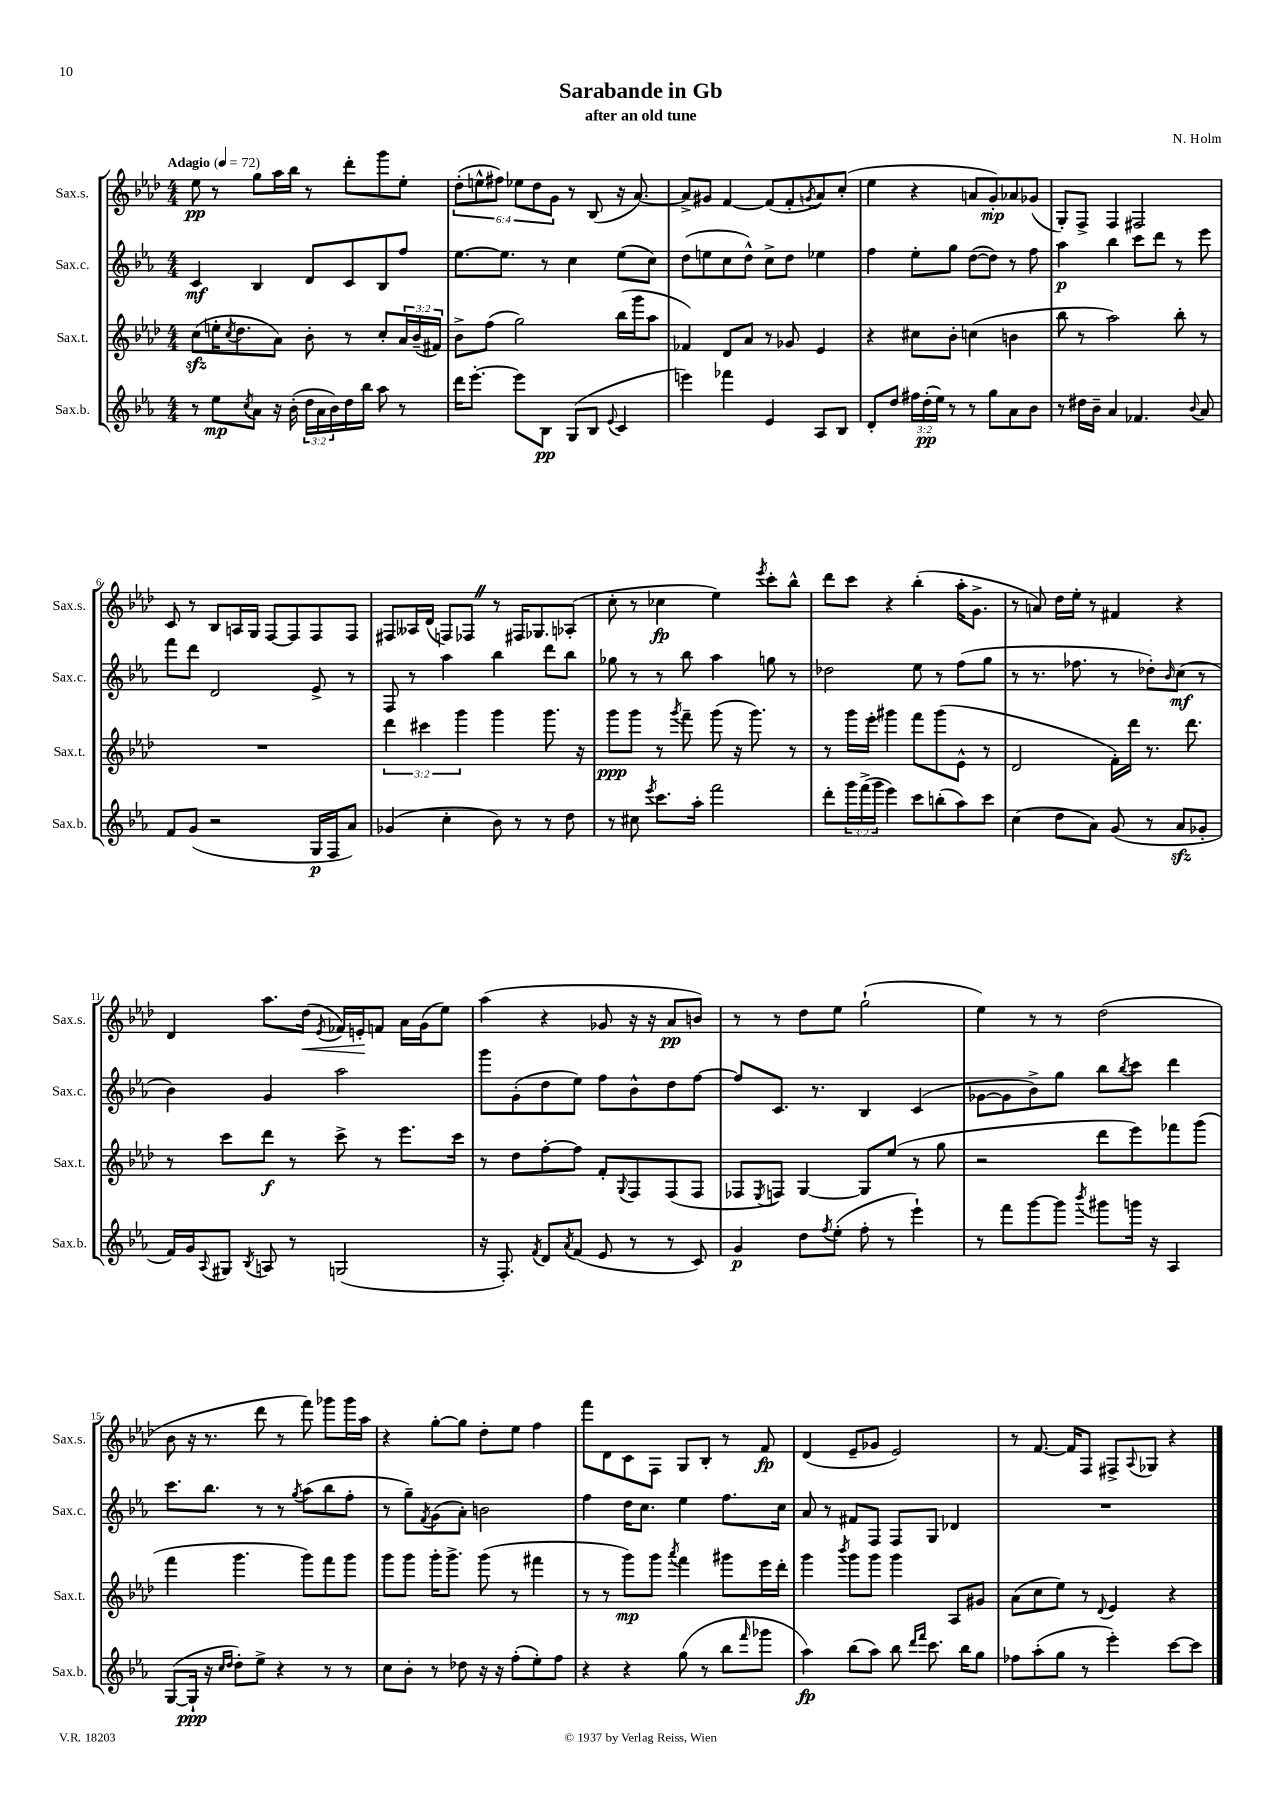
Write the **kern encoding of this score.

**kern	**dynam	**kern	**dynam	**kern	**dynam	**kern	**dynam
*part4	*part4	*part3	*part3	*part2	*part2	*part1	*part1
*staff4	*staff4	*staff3	*staff3	*staff2	*staff2	*staff1	*staff1
*I"Sax.b.	*	*I"Sax.t.	*	*I"Sax.c.	*	*I"Sax.s.	*
*I'Sax.b.	*	*I'Sax.t.	*	*I'Sax.c.	*	*I'Sax.s.	*
*clefG2	*	*clefG2	*	*clefG2	*	*clefG2	*
*k[b-e-a-]	*	*k[b-e-a-d-]	*	*k[b-e-a-]	*	*k[b-e-a-d-]	*
*M4/4	*	*M4/4	*	*M4/4	*	*M4/4	*
*MM72	*	*MM72	*	*MM72	*	*MM72	*
=1	=1	=1	=1	=1	=1	=1	=1
!	!	!	!	!	!	!LO:TX:a:B:t=Adagio	!
8r	.	(8cczz\L	.	4c/	mf	8ee-\	pp
8ee-\L	mp	16een'\K	.	.	.	8r	.
.	.	8qcc/	.	.	.	.	.
.	.	8.dd-\	.	.	.	.	.
8qcc/	.	.	.	.	.	.	.
8a-\J	.	.	.	4B-/	.	8gg\L	.
16r	.	8a-\J)	.	.	.	16aa-\L	.
(16b-'\	.	.	.	.	.	16bb-\JJ	.
24dd\LL	.	8b-'\	.	8d/L	.	8r	.
24a-\	.	.	.	.	.	.	.
24b-\)	.	.	.	.	.	.	.
16dd\	.	8r	.	8c/	.	8ddd-'\L	.
16bb-\JJ	.	.	.	.	.	.	.
8aa-\	.	8cc'/L	.	8B-/	.	8ggg\	.
8r	.	24a-/L	.	8ff/J	.	8ee-'\J	.
.	.	(24b-~/	.	.	.	.	.
.	.	24f#X/JJ)	.	.	.	.	.
=2	=2	=2	=2	=2	=2	=2	=2
16ddd\KL	.	8b-^\L	.	[8.ee-\L	.	(12dd-'\L	.
[8.eee-'\J	.	.	.	.	.	.	.
.	.	.	.	.	.	12een^^\	.
.	.	(8ff\J	.	.	.	.	.
.	.	.	.	.	.	12ff#X\J)	.
.	.	.	.	8.ee-\J]	.	.	.
8eee-\L]	.	2gg\)	.	.	.	12ee-X\L	.
.	.	.	.	.	.	12dd-\	.
8B-\J	pp	.	.	8r	.	.	.
.	.	.	.	.	.	12g\J	.
(8G/L	.	.	.	4cc\	.	8r	.
8B-/J	.	.	.	.	.	(8B-/	.
8qqe-/	.	.	.	.	.	.	.
4c/	.	(16bb-\LL	.	(8ee-\L	.	16r	.
.	.	16ggg\J	.	.	.	[8.a-/)	.
.	.	8aa-\J	.	8cc\J)	.	.	.
=3	=3	=3	=3	=3	=3	=3	=3
4eeen\)	.	4f-X/)	.	(8dd\L	.	8a-^/L]	.
.	.	.	.	8een\	.	8g#X/J	.
4fff-X\	.	8d-/L	.	8cc\	.	[4f/	.
.	.	8a-/J	.	8dd^^\J)	.	.	.
4e-/	.	8r	.	8cc^\L	.	(8f/L]	.
.	.	8g-X/	.	8dd\J	.	8f'/	.
.	.	.	.	.	.	8qgn/	.
8A-/L	.	4e-/	.	4ee-X\	.	8a-/)	.
8B-/J	.	.	.	.	.	(8cc'/J	.
=4	=4	=4	=4	=4	=4	=4	=4
8d'/L	.	4r	.	4ff\	.	4ee-\	.
8dd/J	.	.	.	.	.	.	.
24ff#X\LL	.	8cc#X\L	.	8ee-'\L	.	4r	.
(24dd'\	pp	.	.	.	.	.	.
24ee-\JJ)	.	.	.	.	.	.	.
8r	.	8b-'\J	.	8gg\J	.	.	.
8r	.	(4ccn\	.	([8dd\L	.	8an/L	.
8gg\L	.	.	.	8dd\J])	.	8g'/)	mp
8a-\	.	4bn\	.	8r	.	8a-X/	.
8b-\J	.	.	.	8ff\	.	(8g-X/J	.
=5	=5	=5	=5	=5	=5	=5	=5
8r	.	8bb-\	.	4aa-\	p	8G'/L)	.
16dd#X\LL	.	8r	.	.	.	8F^/J	.
16b-~\JJ	.	.	.	.	.	.	.
4a-/	.	2aa-\)	.	4bb-\	.	4F/	.
4.f-X/	.	.	.	8ccc\L	.	2F#X/	.
.	.	.	.	8ddd\J	.	.	.
.	.	8bb-'\	.	8r	.	.	.
8qqb-/	.	.	.	.	.	.	.
8a-/	.	8r	.	8eee-\	.	.	.
!!LO:LB:g=z
=6	=6	=6	=6	=6	=6	=6	=6
8f/L	.	1r	.	8fff\L	.	8c/	.
(8g/J	.	.	.	8ddd\J	.	8r	.
2r	.	.	.	2d/	.	8B-/L	.
.	.	.	.	.	.	16An/L	.
.	.	.	.	.	.	16G/JJ	.
.	.	.	.	.	.	[8F/L	.
.	.	.	.	.	.	8F/]	.
16G/LL	p	.	.	8e-^/	.	8F/	.
16F/J	.	.	.	.	.	.	.
8a-/J)	.	.	.	8r	.	8F/J	.
=7	=7	=7	=7	=7	=7	=7	=7
(4g-X/	.	6ddd-\	.	8F/	.	8F#X/L	.
.	.	.	.	8r	.	16A--X/L	.
.	.	6ccc#X\	.	.	.	.	.
.	.	.	.	.	.	(16d-/JJ	.
4cc'\	.	.	.	4aa-\	.	8Fn/L)	.
.	.	6ggg\	.	.	.	.	.
.	.	.	.	.	.	8F-XZ/J	.
8b-\)	.	4ggg\	.	4bb-\	.	8r	.
8r	.	.	.	.	.	16F#X/KL	.
.	.	.	.	.	.	8.G-X/	.
8r	.	8.ggg\	.	8ddd\L	.	.	.
8dd\	.	.	.	8bb-\J	.	(8A-X'/J	.
.	.	16r	.	.	.	.	.
=8	=8	=8	=8	=8	=8	=8	=8
8r	.	8ggg\L	ppp	8gg-X\	.	8cc'\	.
8cc#X\	.	8ggg\J	.	8r	.	8r	.
8qeee-/	.	.	.	.	.	.	.
8.ccc\L	.	8r	.	8r	.	4cc-X\	fp
.	.	8qggg/	.	.	.	.	.
.	.	8fff~\	.	8bb-\	.	.	.
16aa-'\Jk	.	.	.	.	.	.	.
2fff\	.	(8ggg\	.	4aa-\	.	4ee-\)	.
.	.	16r	.	.	.	.	.
.	.	8.ggg\)	.	.	.	.	.
.	.	.	.	.	.	8qeee-/	.
.	.	.	.	8ggn\	.	8ccc'\L	.
.	.	8r	.	8r	.	8bb-^^\J	.
=9	=9	=9	=9	=9	=9	=9	=9
8ddd'\L	.	8r	.	2dd-X\	.	8ddd-\L	.
24ggg\L	.	16ggg\LL	.	.	.	8ccc\J	.
(24fff^\	.	.	.	.	.	.	.
.	.	16eee-'\JJ	.	.	.	.	.
24ggg\JJ	.	.	.	.	.	.	.
4eee-\)	.	4ggg#X\	.	.	.	4r	.
8ccc\L	.	8fff\L	.	8ee-\	.	(4bb-'\	.
(8bbn'\	.	(8ggg#\	.	8r	.	.	.
8aa-\)	.	8e-^^\J	.	(8ff\L	.	16aa-'\KL	.
.	.	.	.	.	.	8.g^\J	.
8ccc\J	.	8r	.	8gg\J	.	.	.
=10	=10	=10	=10	=10	=10	=10	=10
(4cc\	.	2d-/	.	8r	.	8r	.
.	.	.	.	8.r	.	8an/)	.
8dd\L	.	.	.	.	.	16dd-\LL	.
.	.	.	.	8.ff-X\	.	16ee-'\JJ	.
8a-\J)	.	.	.	.	.	8r	.
(8g/	.	16f'\LL)	.	8r	.	4f#X/	.
.	.	16ddd-\JJ	.	.	.	.	.
8r	.	8.r	.	8dd-X'\L)	.	.	.
.	.	.	.	16qqb-/	.	.	.
8a-zz/L	.	.	.	(8cc\J	mf	4r	.
.	.	8.ddd-\	.	.	.	.	.
8g-X'/J	.	.	.	8r	.	.	.
!!LO:LB:g=z
=11	=11	=11	=11	=11	=11	=11	=11
16f/LL)	.	8r	.	4b-\)	.	4d-/	.
16g/J	.	.	.	.	.	.	.
8qqA-/	.	.	.	.	.	.	.
8G#X/J	.	8ccc\L	.	.	.	.	.
8qB-/	.	.	.	.	.	.	.
8An/	.	8ddd-\J	f	4g/	.	8.aa-\L	.
8r	.	8r	.	.	.	.	.
!	!	!	!	!	!	!	!LO:HP:b
.	.	.	.	.	.	(16dd-\Jk	<
.	.	.	.	.	.	8qe-/	.
(2Gn/	.	8ccc^\	.	2aa-\	.	16f-X/LL)	.
.	.	.	.	.	.	16en'/J	.
.	.	8r	.	.	.	8fn/J	[
.	.	8.eee-\L	.	.	.	16a-\LL	.
.	.	.	.	.	.	(16g\J	.
.	.	.	.	.	.	8ee-\J)	.
.	.	16ccc\Jk	.	.	.	.	.
=12	=12	=12	=12	=12	=12	=12	=12
16r	.	8r	.	8ggg\L	.	(4aa-\	.
8.F'/)	.	.	.	.	.	.	.
.	.	8dd-\L	.	(8g'\	.	.	.
8qf/	.	.	.	.	.	.	.
8d/L	.	[8ff'\	.	8dd\	.	4r	.
8qa-/	.	.	.	.	.	.	.
(8f/J	.	8ff\J]	.	8ee-\J)	.	.	.
8e-/	.	8f'/L	.	8ff\L	.	8g-X/	.
.	.	8qqG/	.	.	.	.	.
8r	.	8F/	.	8b-^^\	.	16r	.
.	.	.	.	.	.	16r	.
8r	.	(8F/	.	8dd\	.	8a-/L	pp
8c/)	.	8F/J	.	[8ff\J	.	8bn/J)	.
=13	=13	=13	=13	=13	=13	=13	=13
4g/	p	8F-X/L	.	8ff/L]	.	8r	.
.	.	8qE-/	.	.	.	.	.
.	.	8Fn/J)	.	8.c/J	.	8r	.
8dd\L	.	[4G/	.	.	.	8dd-\L	.
.	.	.	.	8.r	.	.	.
8qff/	.	.	.	.	.	.	.
(8ee-'\J	.	.	.	.	.	8ee-\J	.
8ff'\	.	8G/L]	.	4B-/	.	(2gg`\	.
8r	.	(8ee-/J	.	.	.	.	.
4eee-`\)	.	8r	.	(4c/	.	.	.
.	.	8gg\	.	.	.	.	.
=14	=14	=14	=14	=14	=14	=14	=14
8r	.	2r	.	[8g-X\L	.	4ee-\)	.
8fff\L	.	.	.	8g-\]	.	.	.
[8ggg\	.	.	.	8b-^\)	.	8r	.
8ggg\J]	.	.	.	8gg\J	.	8r	.
8qbbb-/	.	.	.	.	.	.	.
8ggg#X\L	.	8ddd-\L	.	8bb-\L	.	(2dd-\	.
.	.	.	.	8qbb-/	.	.	.
16gggn\Jk	.	8eee-\)	.	8ccc\J	.	.	.
16r	.	.	.	.	.	.	.
4A-/	.	8fff-X\	.	4ddd\	.	.	.
.	.	(8ggg\J	.	.	.	.	.
!!LO:LB:g=z
=15	=15	=15	=15	=15	=15	=15	=15
([8G/L	.	4fff\	.	8.ccc\L	.	8b-\	.
16G`/Jk]	ppp	.	.	.	.	16r	.
16r	.	.	.	8.bb-\J	.	8.r	.
16qqcc/LL	.	.	.	.	.	.	.
16qqdd/JJ	.	.	.	.	.	.	.
8dd'\L)	.	4.ggg\	.	.	.	.	.
8ee-^\J	.	.	.	8r	.	8ddd-\	.
4r	.	.	.	8r	.	8r	.
.	.	.	.	8qgg/	.	.	.
.	.	8ggg\L)	.	(8aa-\L	.	8fff\)	.
8r	.	8fff\	.	8bb-\	.	8ggg-X\L	.
8r	.	8ggg\J	.	8ff'\J	.	16ggg-\L	.
.	.	.	.	.	.	16aa-\JJ	.
=16	=16	=16	=16	=16	=16	=16	=16
8cc\L	.	8ggg\L	.	8r	.	4r	.
8b-'\J	.	8ggg\J	.	8gg~\L)	.	.	.
.	.	.	.	8qf/	.	.	.
8r	.	16ggg'\KL	.	(8g\	.	[8gg'\L	.
.	.	8.ggg^\J	.	.	.	.	.
8dd-X\	.	.	.	8a-'\J)	.	8gg\J]	.
16r	.	(8ggg\	.	2bn\	.	8dd-'\L	.
16r	.	.	.	.	.	.	.
(8ff'\L	.	8r	.	.	.	8ee-\J	.
8ee-'\)	.	4fff#X\	.	.	.	4ff\	.
8ff\J	.	.	.	.	.	.	.
=17	=17	=17	=17	=17	=17	=17	=17
4r	.	8r	.	4ff\	.	8fff\L	.
.	.	8r	.	.	.	8d-\	.
4r	.	8ggg\L)	mp	16dd\KL	.	8c\	.
.	.	.	.	8.cc\J	.	.	.
.	.	8ggg\J	.	.	.	8F\J	.
.	.	8qaaa-/	.	.	.	.	.
(8gg\	.	4fff\	.	4ee-\	.	8G/L	.
8r	.	.	.	.	.	8B-'/J	.
8bb-\L	.	8ggg#X\L	.	8.ff\L	.	8r	.
16qqfff/	.	.	.	.	.	.	.
8ggg-X\J	.	16eee-\L	.	.	.	8f/	fp
.	.	16ddd-'\JJ	.	16cc\Jk	.	.	.
=18	=18	=18	=18	=18	=18	=18	=18
4aa-\)	fp	4ggg\	.	8a-/	.	(4d-/	.
.	.	.	.	8r	.	.	.
.	.	8qbbb-/	.	.	.	.	.
(8bb-\L	.	8ggg\L	.	8f#X/L	.	8e-~/L	.
8aa-\J)	.	8ggg\J	.	8F/J	.	8g-X/J	.
8bb-\	.	4ggg\	.	8F/L	.	2e-/)	.
16qqddd/LL	.	.	.	.	.	.	.
16qqfff/JJ	.	.	.	.	.	.	.
8.ccc\	.	.	.	8G/J	.	.	.
.	.	8A-/L	.	4d-X/	.	.	.
16bb-\KL	.	.	.	.	.	.	.
8gg\J	.	8g#X/J	.	.	.	.	.
=19	=19	=19	=19	=19	=19	=19	=19
8ff-X\L	.	(8a-\L	.	1r	.	8r	.
(8aa-'\	.	8cc\	.	.	.	[8.f/	.
8gg\J	.	8ee-\J)	.	.	.	.	.
.	.	.	.	.	.	16f/KL]	.
8r	.	8r	.	.	.	8F/J	.
.	.	8qqd-/	.	.	.	.	.
4eee-'\)	.	4e-/	.	.	.	8F#X^/L	.
.	.	.	.	.	.	8qqA-/	.
.	.	.	.	.	.	8G-X/J	.
[8ccc\L	.	4r	.	.	.	4r	.
8ccc\J]	.	.	.	.	.	.	.
==	==	==	==	==	==	==	==
*-	*-	*-	*-	*-	*-	*-	*-
